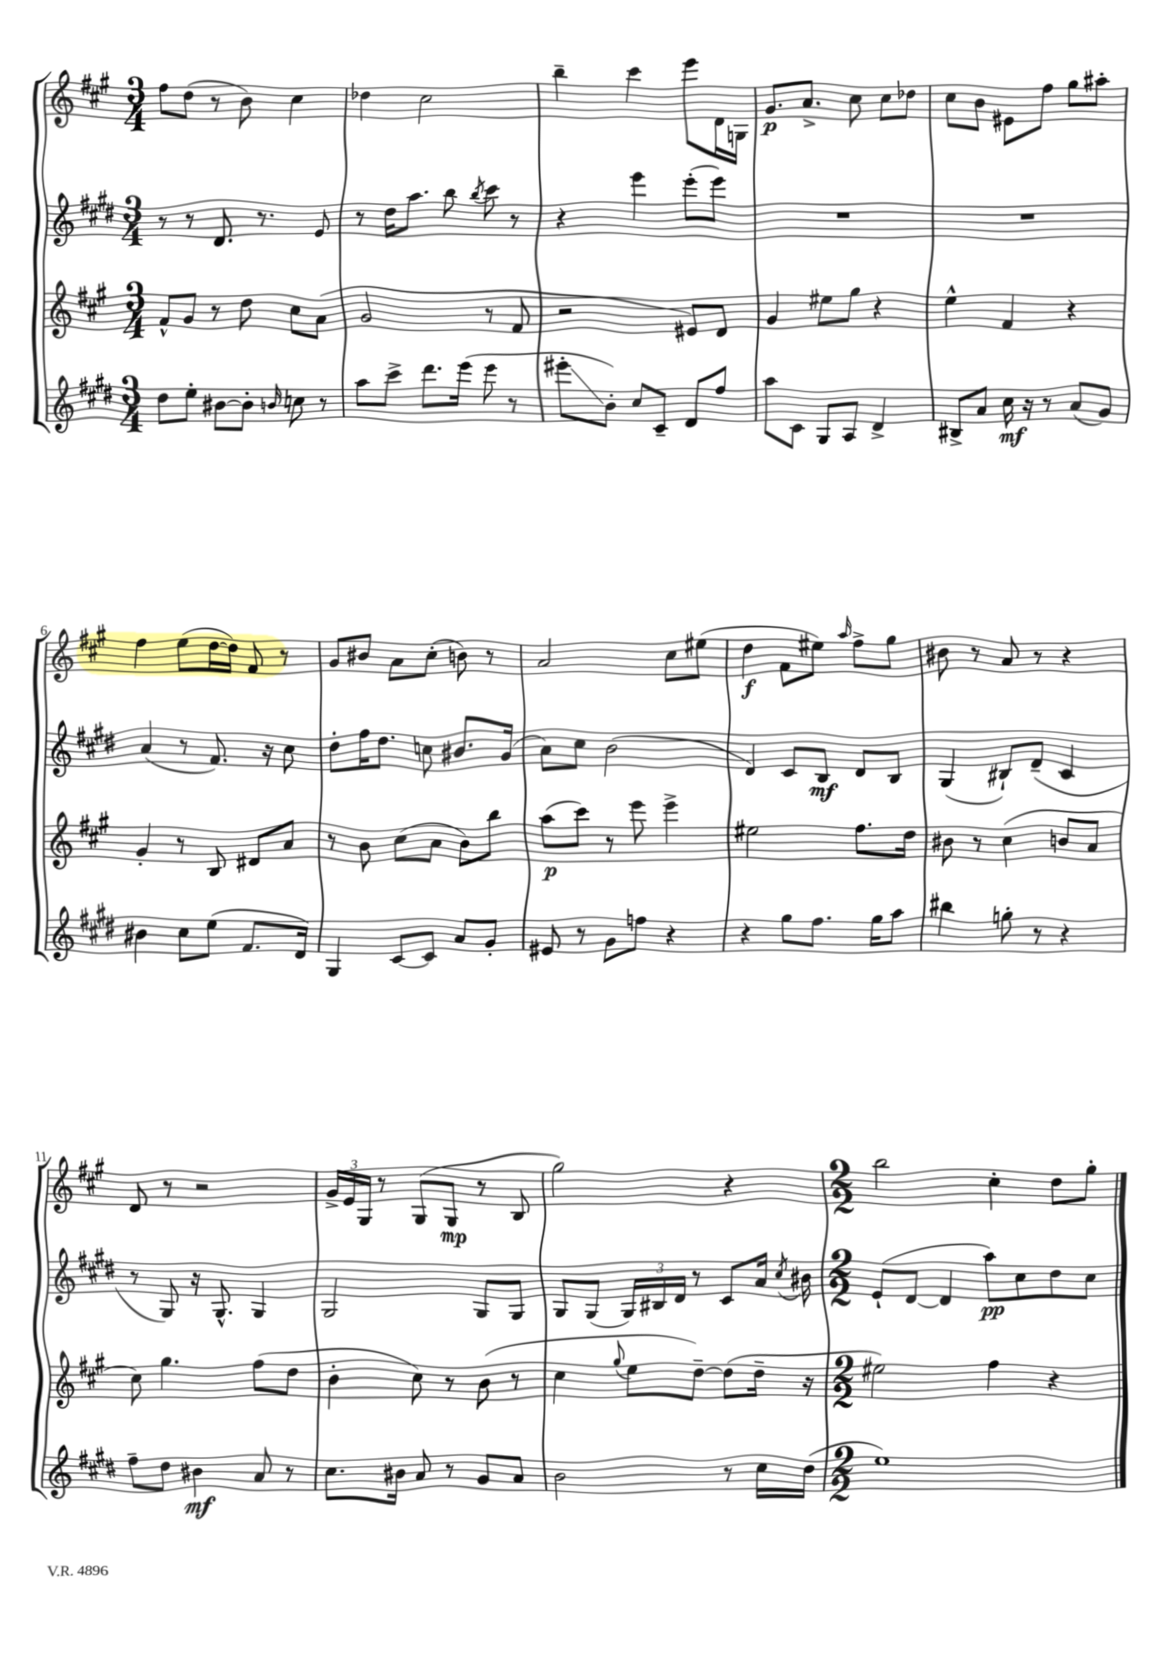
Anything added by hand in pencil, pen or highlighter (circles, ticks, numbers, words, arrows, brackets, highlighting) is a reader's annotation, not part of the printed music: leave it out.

**kern	**kern	**kern	**kern
*staff4	*staff3	*staff2	*staff1
*clefG2	*clefG2	*clefG2	*clefG2
*k[f#c#g#d#]	*k[f#c#g#]	*k[f#c#g#d#]	*k[f#c#g#]
*M3/4	*M3/4	*M3/4	*M3/4
8dd#\L	8f#^^/L	8r	8ff#\L
8ee'\J	8g#/J	8r	(8dd\J
[8b#\L	8r	8.d#/	8r
8b#'\]J	8dd\	.	8b\)
.	.	8.r	.
16qqb/	.	.	.
8cc\	8cc#\L	.	4cc#\
8r	(8a\J	8e/	.
=	=	=	=
8aa\L	2g#/	8r	4dd-\
8ccc#^\J	.	16dd#\LK	.
.	.	8.aa\J	.
8.ddd#\L	.	.	2cc#\
.	.	8bb\	.
(16eee\Jk	.	.	.
.	.	8qbb/	.
8eee\	8r	8ccc#\	.
8r	8f#/	8r	.
=	=	=	=
8eee#'\L	2r	4r	4bb~\
8b'\J)	.	.	.
8cc#/L	.	4eee\	4ccc#\
8c#~/J	.	.	.
8d#/L	8e#/L)	(8eee'\L	8eee\L
8ff#/J	8d/J	8eee\J)	16d\L
.	.	.	16G\JJ
=	=	=	=
8aa\L	4g#/	2.r	8.g#/L
8c#\J	.	.	.
.	.	.	8.a^/J
8G#/L	8ee#\L	.	.
8A/J	8gg#\J	.	8cc#\
4d#^/	4r	.	8cc#\L
.	.	.	8dd-\J
=	=	=	=
8B#^/L	4ee^^\	2.r	8cc#\L
8a/J	.	.	8b\J
16cc#\	4f#/	.	8e#\L
16r	.	.	.
8r	.	.	8ff#\J
(8a/L	4r	.	8gg#\L
8g#/J)	.	.	8aa#'\J
=	=	=	=
4b#\	4g#'/	(4a/	4ff#\
8cc#\L	8r	8r	(8ee\L
(8ee\J	8B/	8.f#/)	[16dd\L
.	.	.	16dd\]JJ)
8.f#/L	8d#/L	.	8f#/
.	.	16r	.
.	8a/J	8cc#\	8r
16d#/Jk)	.	.	.
=	=	=	=
4G#/	8r	8dd#'\L	8g#/L
.	8b\	16ff#\K	8b#/J
.	.	8.dd#\J	.
[8c#/L	(8cc#\L	.	8a\L
8c#/]J	8a\J	8cc\	(8cc#'\J
8a/L	8b\L)	8.b#/L	8b\)
8g#'/J	8bb\J	.	8r
.	.	(16g#/Jk	.
=	=	=	=
8e#/	(8aa\L	8a\L)	2a/
8r	8ccc#\J)	8cc#\J	.
8g#\L	8r	(2b\	.
8ff\J	8eee\	.	.
4r	4eee^\	.	8cc#\L
.	.	.	(8ee#\J
=	=	=	=
4r	2ee#\	4d#/)	4dd\
8gg#\L	.	8c#/L	8f#\L
8.ff#\J	.	8B/J	8ee#\J)
.	.	.	16qqaa/
.	8.ff#\L	8d#/L	8ff#^\L
16gg#\LK	.	.	.
8aa\J	.	8B/J	8gg#\J
.	16dd\Jk	.	.
=	=	=	=
4bb#\	8b#\	(4G#/	8b#\
.	8r	.	8r
8gg'\	(4cc#\	8B#`/L)	8a/
8r	.	(8d#~/J	8r
4r	8b/L	4c#/	4r
.	8a/J	.	.
=	=	=	=
8ff#~\L	8cc#\)	8r	8d/
8dd#\J	4.gg#\	8G#/)	8r
4b#\	.	16r	2r
.	.	8.G#^^/	.
8a/	(8ff#\L	4G#/	.
8r	8dd\J	.	.
=	=	=	=
8.cc#\L	4b'\	2G#/	24g#^/LL
.	.	.	24e/
.	.	.	24G#/JJ
.	.	.	8r
16b#\Jk	.	.	.
8a/	8cc#\)	.	(8G#/L
8r	8r	.	8G#/J
8g#/L	(8b\	8G#/L	8r
8a/J	8r	8G#/J	8B/
=	=	=	=
2b\	4cc#\	8G#/L	2gg#\)
.	.	(8G#/J	.
.	8qqgg#/	.	.
.	8ee\L	24G#/LL)	.
.	.	24B#/	.
.	.	24d#/JJ	.
.	[8dd~\J)	8r	.
8r	(8dd\]L	8c#/L	4r
16cc#\LL	16dd~\Jk	16a/Jk	.
.	.	8qcc#/	.
(16dd#\JJ	16r	16b#\	.
=	=	=	=
*M2/2	*M2/2	*M2/2	*M2/2
1ee)	2ee#\)	(8e`/L	2bb\
.	.	[8d#/J	.
.	.	4d#/]	.
.	4ff#\	8aa\L)	4cc#'\
.	.	8cc#\	.
.	4r	8dd#\	8dd\L
.	.	8cc#\J	8gg#'\J
==	==	==	==
*-	*-	*-	*-
